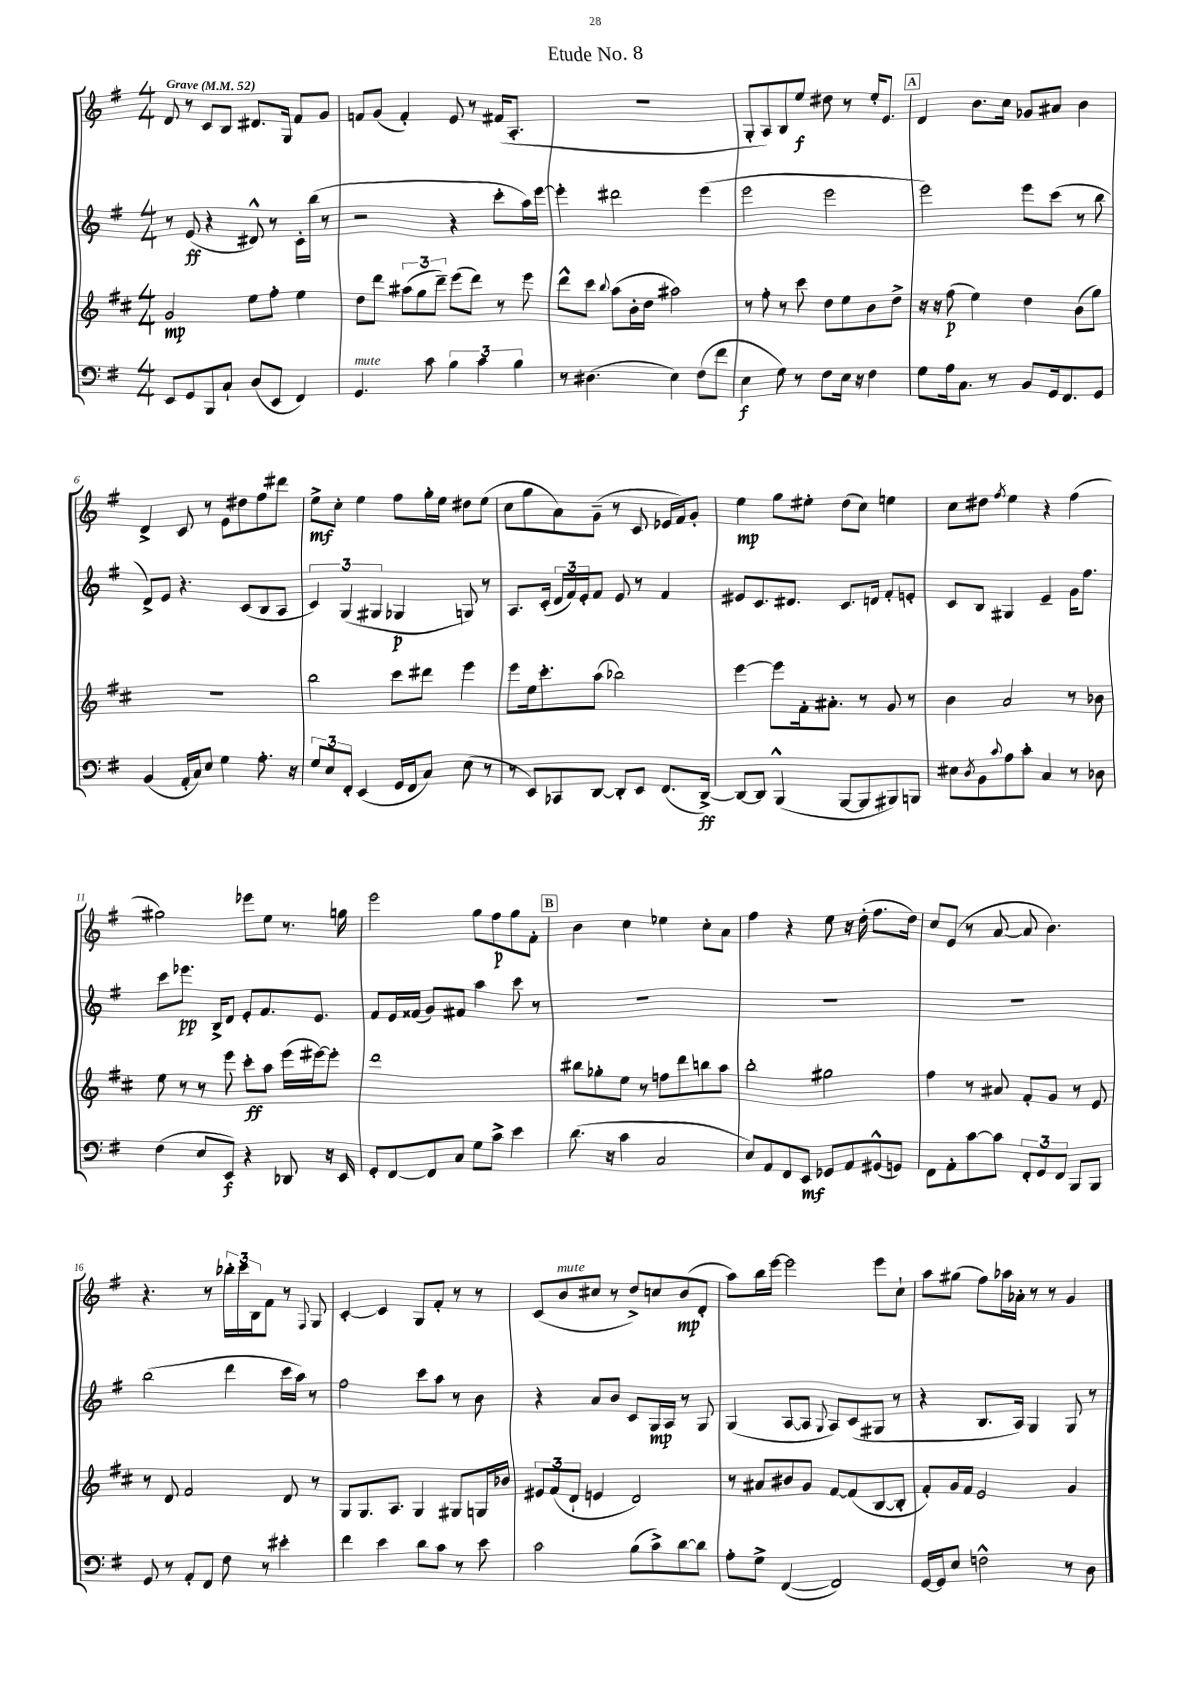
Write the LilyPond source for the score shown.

\header { title = "Etude No. 8" }
<<
\new StaffGroup <<
\new Staff = "s0" {
    \clef treble \key g \major \numericTimeSignature \time 4/4 \tempo "Grave" 4 = 52
    d'8 r8 c'8 b8 dis'8. g16 fis'8 g'8 |
    f'8 g'8( f'4-.) e'8 r8 fis'16( a8.-. |
    r1 |
    g8-. a8) b8 e''8\f dis''8 r8 e''16-. e'8. |
    \mark \markup { \box "A" } d'4 b'8. c''16 ges'8 ais'8 b'4 |
    d'4-> c'8 r8 e'8 dis''8 fis''8 dis'''8 |
    e''8->\mf c''8-. e''4 fis''8 g''16-. e''16 dis''8 e''8( |
    c''8 g''8 a'8) g'8--( r8 c'8 ees'16 fis'16) g'8-. |
    e''4\mp g''8 eis''8-. d''8( c''8) e''4 |
    c''8 dis''8 \acciaccatura { fis''8 } e''4 r4 fis''4( |
    gis''2) ees'''8 e''8 r8. g''16 |
    e'''2 g''8 fis''8\p g''8 fis'8-. |
    \mark \markup { \box "B" } b'4 c''4 ees''4 c''8-. a'8 |
    fis''4 r4 e''8 r16 d''16-.( fis''8. d''16) |
    c''8 e'8( r8 a'8~ a'8 b'4.) |
    r4. r8 \tuplet 3/2 { bes''16-. c'''16 b16 } fis'8 r8 \appoggiatura { fis8 } g8 |
    c'4~-. c'4 g8 fis'8-. r8 r8 |
    c'8( b'8^\markup { \italic "mute" } cis''8 r8 d''8->) c''8 b'8\mp( d'8-. |
    a''8) b''16 e'''16~ e'''2 e'''8 c''8-! |
    a''8 gis''8( fis''8) aes''16 aes'16-. r8 r8 g'4 \bar "|." |
}
\new Staff = "s1" {
    \clef treble \key g \major \numericTimeSignature \time 4/4
    r8 e'8\ff( r4 dis'8-^) r8 c'16-. b''16( r8 |
    r2 r4 c'''8-. a''16) e'''16~ |
    e'''4-. dis'''2 e'''4( |
    e'''2 e'''2 |
    \mark \markup { \box "A" } e'''2) e'''8 c'''8( r8 b''8 |
    d'8->) e'8 r4. c'8( b8 a8 |
    \tuplet 3/2 { c'4) g4( gis4 } ges4\p g8) r8 |
    a8. c'16-.( \tuplet 3/2 { d'16 fis'16) e'16-. } fis'8 e'8 r8 fis'4 |
    eis'8 c'8. dis'8. c'8. d'16 fis'8-. e'8-. |
    c'8 b8 gis4 e'4-- g'16 fis''8. |
    c'''8 ees'''8.\pp b16-> d'8 e'8-. fis'8. e'8. |
    fis'8 e'16 fisis'16( g'8) fis'8 a''4 c'''8 r8 |
    \mark \markup { \box "B" } R1 |
    R1 |
    R1 |
    b''2( d'''4 c'''16 a''16) r8 |
    fis''2 c'''8 a''8 r8 b'8 |
    r4 a'8 b'8 c'8 g16\mp a16 r8 g8 |
    g4( a8~ a8 \appoggiatura { g8 } a8) c'8( gis8 r8 |
    r4 b8. a16) g4 g8 r8 \bar "|." |
}
\new Staff = "s2" {
    \clef treble \key d \major \numericTimeSignature \time 4/4
    g'2\mp e''8 fis''8-. e''4 |
    d''8 d'''8 \tuplet 3/2 { ais''8( g''8 d'''8--) } e'''8( d'''8) r8 e'''8 |
    d'''8-^ cis'''8 \appoggiatura { b''8 } a''8( b'16-. d''16 ais''2) |
    r8 fis''8-. r8 cis'''8 d''8 e''8 b'8 d''8-> |
    \mark \markup { \box "A" } r16 r16 fis''8\p( e''4) d''4 b'8( g''8) |
    R1 |
    b''2 cis'''8 dis'''8 e'''4 |
    e'''8 e''16 cis'''8.-. a''8( bes''2) |
    e'''4~ e'''8 fis'16-. ais'8.-. r8 g'8 r8 |
    b'4 a'2 r8 bes'8 |
    e''8 r8 r8 e'''8 cis'''8-.\ff a''8 e'''16( eis'''16~) eis'''8-. |
    d'''1 |
    \mark \markup { \box "B" } bis''8 ges''8-. e''8 r8 f''8 d'''8 b''8 a''8 |
    b''2-. gis''2 |
    fis''4 r8 ais'8 fis'8-. g'8 r8 e'8 |
    r8 d'8 fis'2 d'8 r8 |
    g8 g8. a8. g4 gis8 g16 bes'16 |
    \tuplet 3/2 { eis'8 fis'8( d'8-! } e'4 d'2) |
    r8 ais'8 bis'8 g'8 fis'8~ fis'8( b8~ b8-. |
    fis'8-.) g'16 fis'16 e'2 g'4 \bar "|." |
}
\new Staff = "s3" {
    \clef bass \key g \major \numericTimeSignature \time 4/4
    e,8 g,8 b,,8 c8-! d8( e,8 fis,4) |
    g,4.^\markup { \italic "mute" } c'8 \tuplet 3/2 { b4 c'4 b4 } |
    r8 dis4.( e4) fis8( fis'8 |
    e4\f g8) r8 fis8 e16 r16 fis4 |
    \mark \markup { \box "A" } g8 a16 c8. r8 b,8 g,16 fis,8. g,8 |
    b,4( a,16-. c16) e8 g4 a8.-. r16 |
    \tuplet 3/2 { g8 e8 fis,8-. } e,4( g,16 fis,16 c8) e8( r8 |
    r8 e,8) ces,8 d,8~ d,8-. e,8 fis,8.( d,16~->\ff) |
    d,8~ d,8 b,,4-^( b,,8~ b,,8 bis,,8) b,,8 |
    eis8 \acciaccatura { d8 } b,8 \appoggiatura { c'8 } a8 c'8-. c4 r8 des8 |
    fis4( e8 e,8\f) r4 des,8 r16 e,16 |
    g,8-. fis,8~ fis,8 c8 g8 c'8-> e'4 |
    \mark \markup { \box "B" } d'8.( r16 c'4 c2 |
    e8) a,8 fis,8 e,8\mf ges,8 a,8 gis,8-^( g,8) |
    fis,8 a,8-. c'8~ c'8 \tuplet 3/2 { fis,8-. g,8 fis,8 } b,,8 b,,8 |
    g,8 r8 a,8-. fis,8 fis8 r8 eis'4-. |
    fis'4 e'4 d'8 c'8 r8 e'8 |
    c'2 b8( c'8->) d'8~ d'8 |
    a8-. g8-> fis,4~( fis,2) |
    g,16~ g,16 e8 f2-^ r8 d8 \bar "|." |
}
>>
>>
